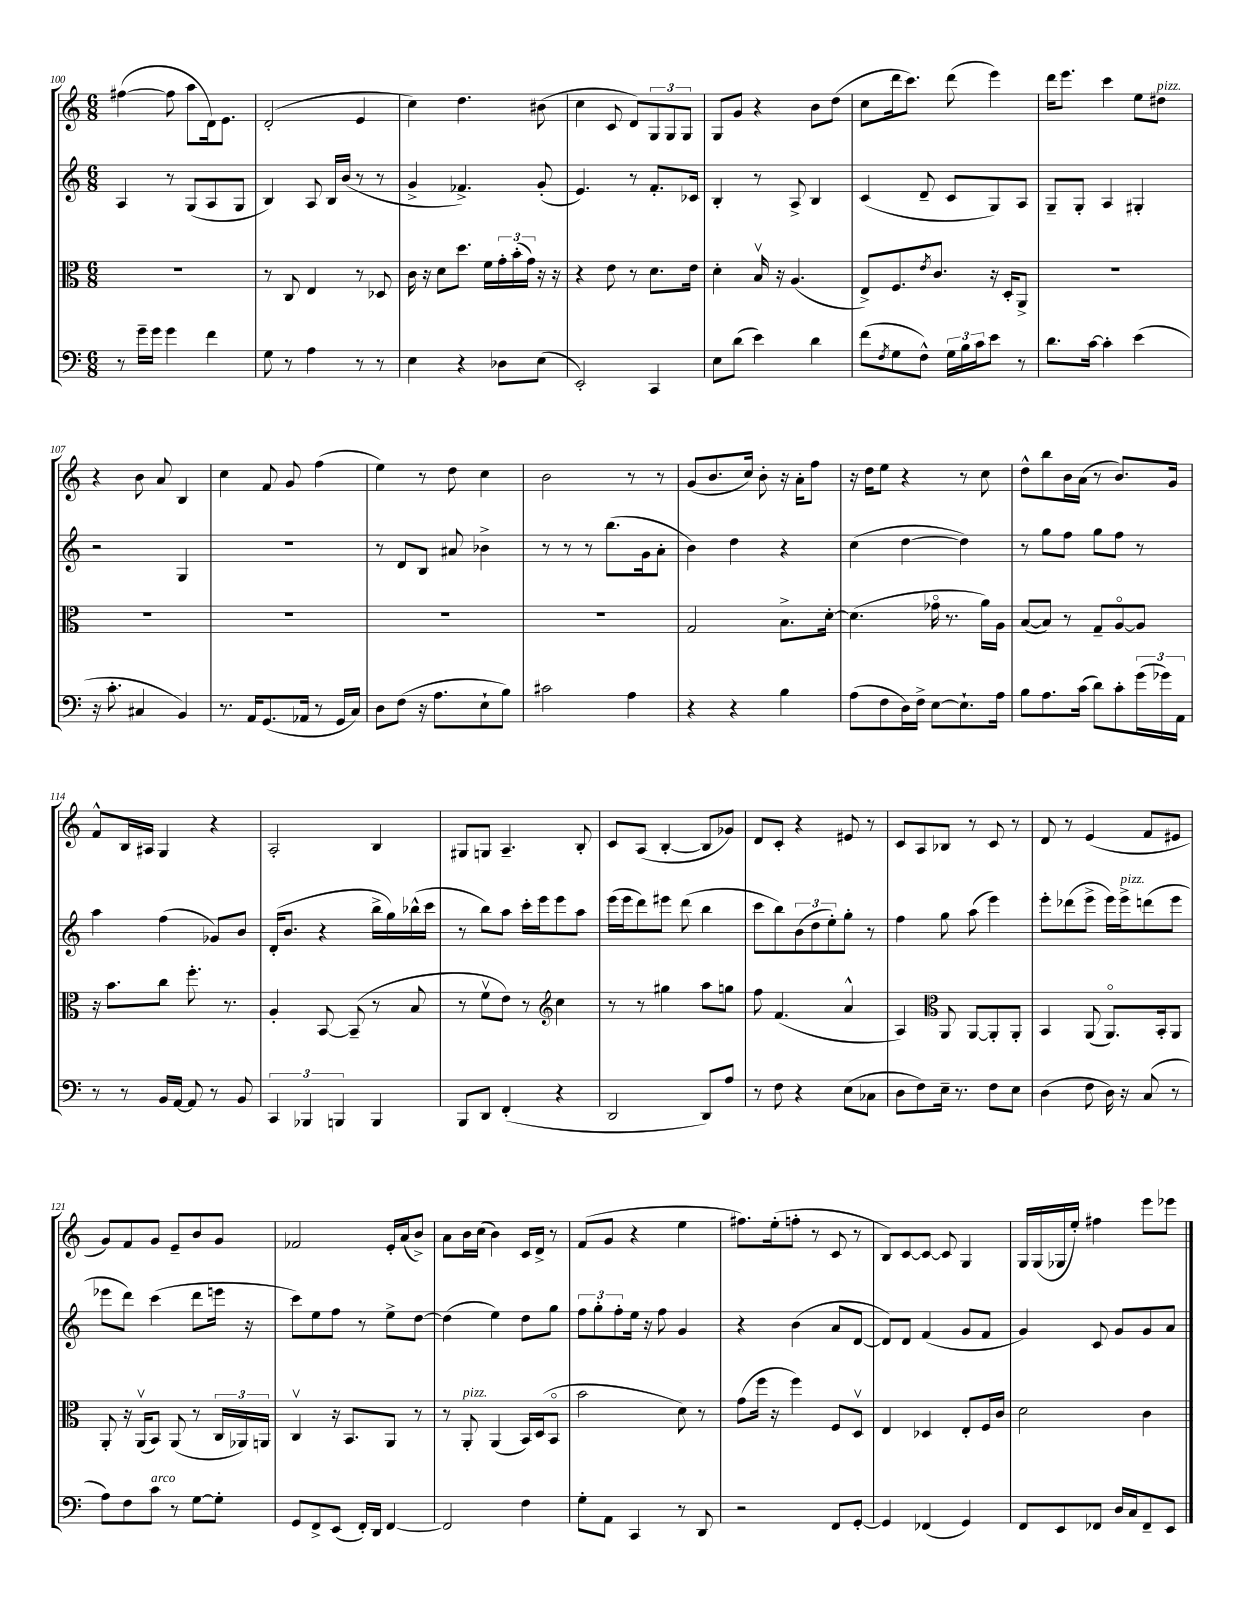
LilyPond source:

<<
\new StaffGroup <<
\new Staff = "s0" {
    \clef treble \key c \major \numericTimeSignature \time 6/8
    fis''4~( fis''8 a''8 d'16) e'8. |
    d'2-.( e'4 |
    c''4) d''4. bis'8( |
    c''4 c'8 d'8) \tuplet 3/2 { g8 g8 g8 } |
    g8 g'8 r4 b'8 d''8( |
    c''8 d'''16 c'''8.) d'''8( e'''4) |
    d'''16 e'''8. c'''4 e''8 dis''8^\markup { \italic "pizz." } |
    r4 b'8 a'8 b4 |
    c''4 f'8 g'8 f''4( |
    e''4) r8 d''8 c''4 |
    b'2 r8 r8 |
    g'8( b'8. c''16) b'8-. r16 a'16-. f''8 |
    r16 d''16 e''8 r4 r8 c''8 |
    d''8-^ b''8 b'16 a'16( r8 b'8.) g'16 |
    f'8-^ b16 ais16 g4 r4 |
    a2-. b4 |
    gis8 g8 a4.-- b8-. |
    c'8 a8( b4~-. b8 ges'8) |
    d'8 c'8-. r4 eis'8 r8 |
    c'8 a8 bes8 r8 c'8 r8 |
    d'8 r8 e'4( f'8 eis'8 |
    g'8) f'8 g'8 e'8-- b'8 g'8 |
    fes'2 e'16-. a'16( b'8->) |
    a'8 b'16 c''16( b'4) c'16 d'16-> r8 |
    f'8( g'8 r4 e''4 |
    fis''8.) e''16-.( f''8-. r8 c'8 r8 |
    b8) c'8~ c'8~ c'8 g4 |
    g16 g16( ges16 e''16-.) fis''4 e'''8 ees'''8 \bar "|." |
}
\new Staff = "s1" {
    \clef treble \key c \major \numericTimeSignature \time 6/8
    a4 r8 g8( a8 g8 |
    b4) a8 b16 b'16( r8 r8 |
    g'4-> fes'4.->) g'8-.( |
    e'4.) r8 f'8.-. ces'16 |
    b4-. r8 a8-> b4 |
    c'4( d'8-- c'8 g8) a8 |
    g8-- g8-. a4 gis4-. |
    r2 g4 |
    R2. |
    r8 d'8 b8 ais'8 bes'4-> |
    r8 r8 r8 b''8.( g'16 a'8-. |
    b'4) d''4 r4 |
    c''4( d''4~ d''4) |
    r8 g''8 f''8 g''8 f''8 r8 |
    a''4 f''4( ges'8) b'8 |
    d'16-.( b'8. r4 b''16-> g''16) bes''16-^( c'''16 |
    r8 b''8) a''8 c'''16-. e'''16 e'''8 a''8 |
    e'''16( e'''16 d'''8) eis'''8 d'''8( b''4 |
    c'''8 b''8) \tuplet 3/2 { b'8( d''8 e''8-.) } g''8-. r8 |
    f''4 g''8 a''8( e'''4) |
    e'''8-. des'''8( e'''8-> e'''16) e'''16->^\markup { \italic "pizz." } d'''8( e'''8 |
    ees'''8 d'''8) c'''4( d'''8 e'''16 r16 |
    c'''8) e''8 f''8 r8 e''8-> d''8~ |
    d''4( e''4) d''8 g''8 |
    \tuplet 3/2 { f''8 g''8-. f''8-. } e''16 r16 f''8 g'4 |
    r4 b'4( a'8 d'8~ |
    d'8) d'8 f'4( g'8 f'8 |
    g'4) c'8 g'8 g'8 a'8 \bar "|." |
}
\new Staff = "s2" {
    \clef alto \key c \major \numericTimeSignature \time 6/8
    R2. |
    r8 c8 e4 r8 des8 |
    c'16 r16 d'8 d''8. f'16 \tuplet 3/2 { g'16-. b'16-.( g'16) } r16 r16 |
    r4 e'8 r8 d'8. e'16 |
    d'4-. b16\upbow r16 a4.( |
    e8->) f8. \acciaccatura { e'8 } c'8. r16 d16-. a,8-> |
    R2. |
    R2. |
    R2. |
    R2. |
    R2. |
    g2 b8.-> d'16~-. |
    d'4.( ges'16\flageolet r8. a'16) a16 |
    b8~( b8) r8 g8-- a8~\flageolet a8 |
    r16 b'8. c''8 f''8.-. r8. |
    a4-. b,8~ b,8--( r8 b8 |
    r8 f'8\upbow e'8) r8 \clef treble c''4 |
    r8 r8 gis''4 a''8 g''8 |
    f''8 f'4.( a'4-^ |
    a4) \clef alto a,8 a,8~ a,8-. a,8-. |
    b,4 a,8( a,8.\flageolet) b,16-. a,8 |
    a,8-. r16 a,16\upbow( b,8) a,8( r8 \tuplet 3/2 { c16 aes,16) a,16 } |
    c4\upbow r16 b,8. a,8 r8 |
    r8 a,8-.^\markup { \italic "pizz." } a,4( b,16) d16( b,8\flageolet |
    b'2 d'8) r8 |
    g'8( f''16 r16 f''4) f8 d8\upbow |
    e4 des4 e8-. f16 c'16 |
    d'2 c'4 \bar "|." |
}
\new Staff = "s3" {
    \clef bass \key c \major \numericTimeSignature \time 6/8
    r8 g'16-- g'16 g'4 f'4 |
    g8 r8 a4 r8 r8 |
    e4 r4 des8 e8( |
    e,2-.) c,4 |
    e8 d'8( e'4) d'4 |
    f'8( \acciaccatura { f8 } g8 f8-^) \tuplet 3/2 { g16 b16 c'16 } e'8 r8 |
    d'8. c'16~ c'4-. e'4( |
    r16 c'8.-. cis4 b,4) |
    r8. a,16 g,8.( aes,16 r8 g,16 c16) |
    d8 f8( r16 a8. e8-! b8) |
    cis'2 a4 |
    r4 r4 b4 |
    a8( f8 d16) f16-> e8~ e8.-! a16 |
    b8 a8. c'16( d'8) c'8-. \tuplet 3/2 { g'16( ges'16) a,16 } |
    r8 r8 b,16 a,16~ a,8 r8 b,8 |
    \tuplet 3/2 { c,4 bes,,4 b,,4 } b,,4 |
    b,,8 d,8 f,4-.( r4 |
    d,2 d,8) a8 |
    r8 f8 r4 e8( ces8 |
    d8 f8) e16-- r8. f8 e8 |
    d4( f8 d16) r16 c8( r8 |
    a8) f8 c'8^\markup { \italic "arco" } r8 g8~ g8-. |
    g,8 f,8-> e,8( f,16-.) d,16 f,4~ |
    f,2 f4 |
    g8-. a,8 c,4 r8 d,8 |
    r2 f,8 g,8~-. |
    g,4 fes,4( g,4) |
    f,8 e,8 fes,8 d16 c16 fes,8-- e,8 \bar "|." |
}
>>
>>
\layout { \context { \Score currentBarNumber = #100 } }
